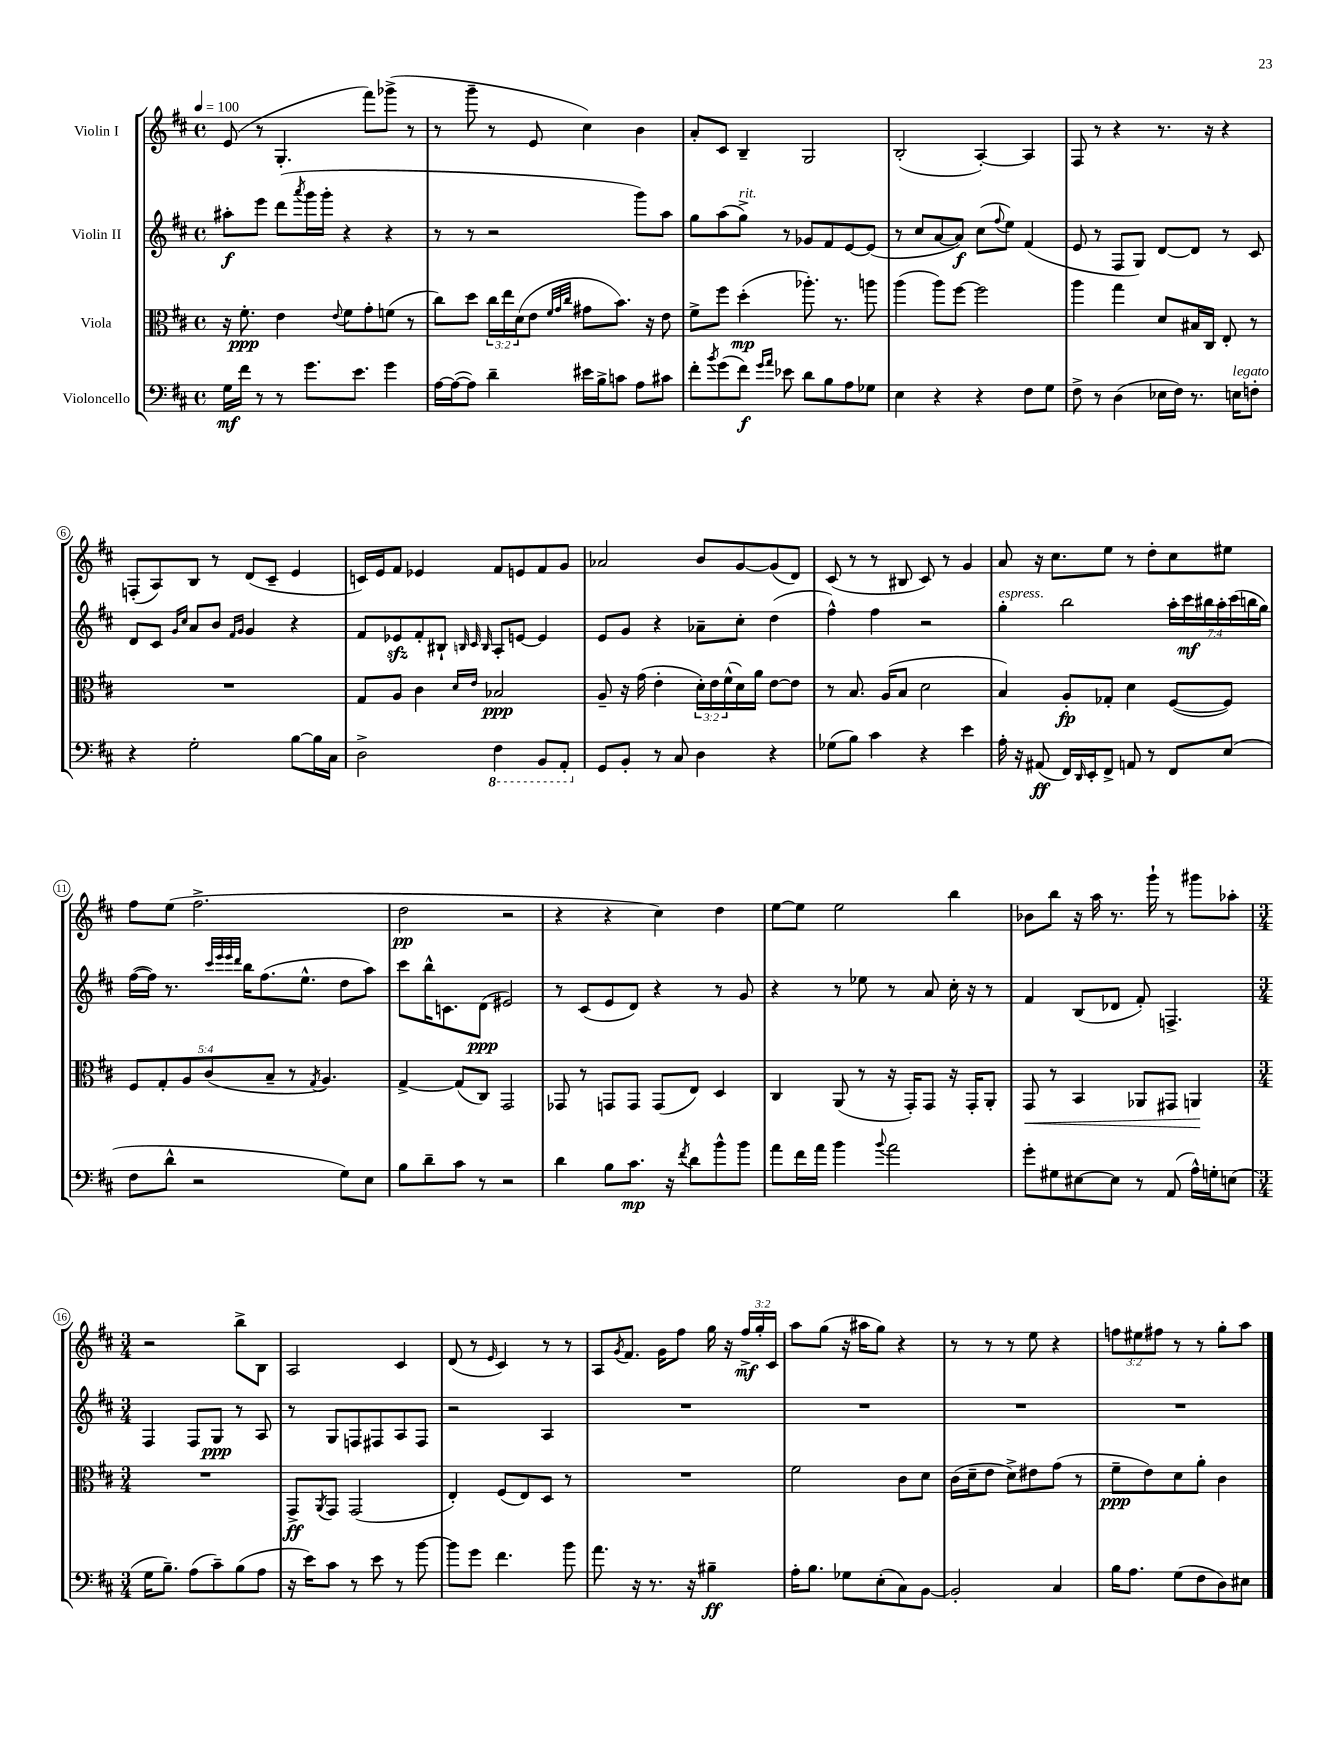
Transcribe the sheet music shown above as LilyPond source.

<<
\new StaffGroup <<
\new Staff = "s0" \with { instrumentName = "Violin I" } {
    \clef treble \key d \major \defaultTimeSignature \time 4/4 \override Staff.TupletNumber.text = #tuplet-number::calc-fraction-text \tempo 4 = 100
    e'8( r8 g4.-. fis'''8) ges'''8->( r8 |
    r8 g'''8-- r8 e'8 cis''4) b'4 |
    a'8-. cis'8 b4-- g2 |
    b2-.( a4~-.) a4 |
    fis8 r8 r4 r8. r16 r4 |
    f8-.( a8) b8 r8 d'8( cis'8-- e'4 |
    c'16) e'16 fis'8 ees'4 fis'8 e'8 fis'8 g'8 |
    aes'2 b'8 g'8~ g'8( d'8) |
    cis'8( r8 r8 bis8 cis'8) r8 g'4 |
    a'8 r16 cis''8. e''8 r8 d''8-. cis''8 eis''8 |
    fis''8 e''8( fis''2.-> |
    d''2\pp r2 |
    r4 r4 cis''4) d''4 |
    e''8~ e''8 e''2 b''4 |
    bes'8 b''8 r16 a''16 r8. g'''16-! r8 gis'''8 aes''8-. |
    \numericTimeSignature \time 3/4 r2 b''8-> b8 |
    a2 cis'4 |
    d'8( r8 \grace { e'16 } cis'4) r8 r8 |
    a8 \acciaccatura { g'8 } fis'8. g'16 fis''8 g''16 r16 \tuplet 3/2 { fis''16->\mf g''16-. cis'16 } |
    a''8 g''8( r16 ais''16 g''8) r4 |
    r8 r8 r8 e''8 r4 |
    \tuplet 3/2 { f''8 eis''8 fis''8 } r8 r8 g''8-. a''8 \bar "|." |
}
\new Staff = "s1" \with { instrumentName = "Violin II" } {
    \clef treble \key d \major \defaultTimeSignature \time 4/4 \override Staff.TupletNumber.text = #tuplet-number::calc-fraction-text
    ais''8-.\f e'''8 d'''8( \acciaccatura { a'''8 } g'''16 g'''16-. r4 r4 |
    r8 r8 r2 g'''8) a''8 |
    g''8 a''8( g''8->^\markup { \italic "rit." }) r8 ges'8 fis'8 e'8~ e'8( |
    r8 cis''8 a'8~ a'8\f) cis''8( \appoggiatura { fis''8 } e''8) fis'4( |
    e'8 r8 fis8 g8) d'8~ d'8 r8 cis'8 |
    d'8 cis'8 \grace { g'16 cis''16 } a'8 b'8 \grace { fis'16 g'16 } g'4 r4 |
    fis'8 ees'8\sfz fis'8-. bis8-! \grace { b32 cis'32 b32 } a8-. e'8~ e'4 |
    e'8 g'8 r4 aes'8-- cis''8-. d''4( |
    fis''4-^) fis''4 r2 |
    g''4-.^\markup { \italic "espress." } b''2 \tuplet 7/4 { a''16-. cis'''16\mf bis''16 a''16-. cis'''16( b''16 g''16) } |
    fis''16~( fis''16) r8. \grace { cis'''32 e'''32 e'''32 d'''32 } b''16 fis''8.( e''8.-^ d''8 a''8) |
    cis'''8 b''16-^ c'8. d'8\ppp( eis'2) |
    r8 cis'8( e'8 d'8) r4 r8 g'8 |
    r4 r8 ees''8 r8 a'8 cis''16-. r16 r8 |
    fis'4 b8( des'8 fis'8-.) f4.-> |
    \numericTimeSignature \time 3/4 fis4 fis8 g8\ppp r8 a8 |
    r8 g8 f8 fis8 a8 fis8 |
    r2 a4 |
    R2. |
    R2. |
    R2. |
    R2. \bar "|." |
}
\new Staff = "s2" \with { instrumentName = "Viola" } {
    \clef alto \key d \major \defaultTimeSignature \time 4/4 \override Staff.TupletNumber.text = #tuplet-number::calc-fraction-text
    r16 fis'8.-.\ppp e'4 \appoggiatura { e'8 } fis'8 g'8-. f'8( r8 |
    cis''8) d''8 \tuplet 3/2 { cis''16 e''16 d'16( } e'8 \grace { fis'32 g'32 cis''32 } gis'8 b'8.) r16 e'8 |
    fis'8-> fis''8 d''4-.\mp( aes''8.-.) r8. a''8 |
    a''4( a''8) fis''8~ fis''2 |
    a''4 g''4 d'8 bis16 cis16 e8-. r8 |
    R1 |
    g8 a8 cis'4 \grace { d'16 e'16 } bes2\ppp |
    a8-- r16 g'16( e'4-. \tuplet 3/2 { d'16-.) e'16 fis'16-^( } d'16) a'16 e'8~ e'8 |
    r8 b8. a16( b8 d'2 |
    b4) a8-.\fp ges8-. d'4 fis8~( fis8) |
    \tuplet 5/4 { fis8 g8-. a8 cis'8( b8-- } r8 \acciaccatura { g8 } a4.) |
    g4~-> g8( cis8) g,2 |
    ges,8 r8 g,8 g,8 g,8( e8) d4 |
    cis4 a,8( r8 r16 g,16-.) g,8 r16 g,16-. a,8-. |
    g,8\< r8 b,4 aes,8 gis,8 a,4\! |
    \numericTimeSignature \time 3/4 R2. |
    g,8->\ff \acciaccatura { a,8 } g,8 g,2( |
    e4-.) fis8( e8) d8 r8 |
    R2. |
    fis'2 cis'8 d'8 |
    cis'16( d'16-- e'8 d'8->) eis'8 g'8( r8 |
    fis'8--\ppp e'8) d'8 a'8-. cis'4 \bar "|." |
}
\new Staff = "s3" \with { instrumentName = "Violoncello" } {
    \clef bass \key d \major \defaultTimeSignature \time 4/4
    g16\mf fis'16 r8 r8 g'8. e'8. g'4 |
    a16~ a16~( a8) d'4-- eis'16 b16-> c'8 a8 cis'8 |
    fis'8-. \acciaccatura { b'8 } g'8( fis'8\f) \grace { g'16 a'16 } ees'8 d'8 b8 a8 ges8 |
    e4 r4 r4 fis8 g8 |
    fis8-> r8 d4( ees16 fis16) r8. e16^\markup { \italic "legato" } f8-. |
    r4 g2-. b8~ b16 cis16 |
    d2-> \ottava #-1 fis,4 b,,8 a,,8-. \ottava #0 |
    g,8 b,8-. r8 cis8 d4 r4 |
    ges8( b8) cis'4 r4 e'4 |
    a16-. r16 ais,8\ff( fis,16) \grace { d,16 } e,16-. fis,8-> a,8 r8 fis,8 e8( |
    fis8 d'8-^ r2 g8) e8 |
    b8 d'8-- cis'8 r8 r2 |
    d'4 b8 cis'8.\mp r16 \acciaccatura { fis'8 } d'8 b'8-^ b'8 |
    a'8 fis'16 a'16 b'4 \appoggiatura { b'8 } a'2 |
    g'8-. gis8 eis8~ eis8 r8 a,8( a16-^) g16-. e8( |
    \numericTimeSignature \time 3/4 g16 b8.--) a8( cis'8--) b8( a8 |
    r16 e'16) cis'8 r8 e'8 r8 b'8~ |
    b'8 g'8 fis'4. b'8 |
    a'8. r16 r8. r16 bis4--\ff |
    a16-. b8. ges8 e8-.( cis8) b,8~ |
    b,2-. cis4 |
    b16 a8. g8( fis8 d8) eis8 \bar "|." |
}
>>
>>
\layout { \context { \Score \override BarNumber.stencil = #(make-stencil-circler 0.1 0.3 ly:text-interface::print) } }
